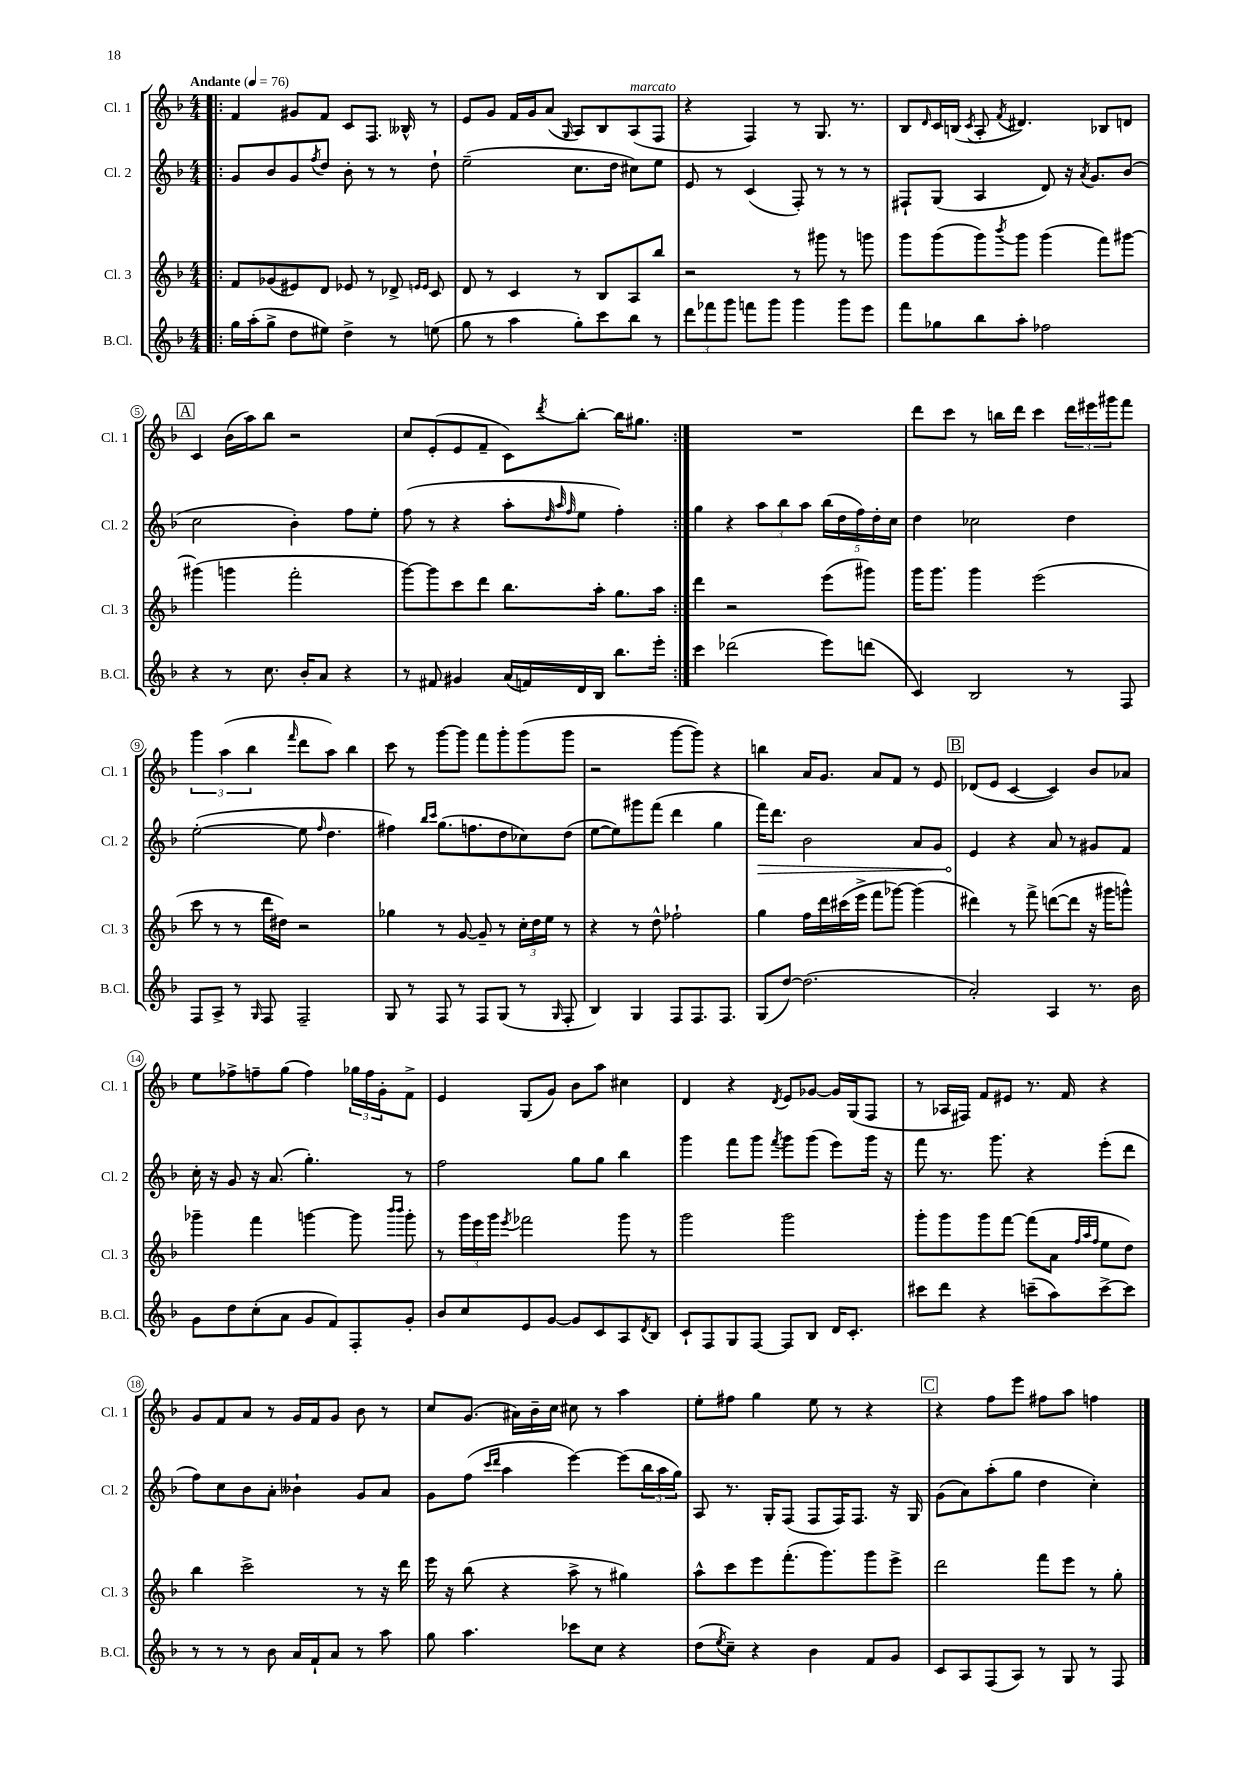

**kern	**kern	**kern	**kern
*staff4	*staff3	*staff2	*staff1
*clefG2	*clefG2	*clefG2	*clefG2
*k[b-]	*k[b-]	*k[b-]	*k[b-]
*M4/4	*M4/4	*M4/4	*M4/4
*MM76	*MM76	*MM76	*MM76
=!|:	=!|:	=!|:	=!|:
16gg	8f	8g	4f
(16aa'	.	.	.
8gg^	(8g-	8b-	.
8dd	8e#)	8g	8g#
.	.	8qff	.
8ee#)	8d	8dd	8f
4dd^	8e-	8b-'	8c
.	8r	8r	8.F
8r	8d-^	8r	.
.	.	.	16B--^^
.	16qqe	.	.
.	16qqe	.	.
(8ee	8c	8dd`	8r
=	=	=	=
8gg	8d	(2ee~	8e
8r	8r	.	8g
4aa	4c	.	16f
.	.	.	16g
.	.	.	(8a
.	.	.	16qqG
8gg')	8r	8.cc	8A)
8ccc	8B-	.	8B-
.	.	16dd	.
8bb-	8A	8cc#)	(8A
8r	8bb-	8ee	8F
=	=	=	=
12ddd	2r	8e	4r
12fff-	.	.	.
.	.	8r	.
12ggg	.	.	.
8fff	.	(4c	4F)
8ggg	.	.	.
4ggg	8r	8F')	8r
.	8ggg#	8r	8.G
8ggg	8r	8r	.
.	.	.	8.r
8eee	8ggg	8r	.
=	=	=	=
8fff	8ggg	8F#`	8B-
.	.	.	16qqd
8gg-	(8ggg	(8G	16c
.	.	.	(16B
.	.	.	8qc
8bb-	8ggg)	4A	8A'
.	8qbbb-	.	8qf
8aa'	8ggg	.	4.d#)
2ff-	(4ggg	8d)	.
.	.	16r	.
.	.	8qa	.
.	.	8.g	.
.	8fff)	.	8B-
.	[8ggg#	(8b-	8d
=	=	=	=
4r	(4ggg#]	2cc	4c
8r	4ggg	.	(16b-
.	.	.	16aa)
8.cc	.	.	8bb-
.	2fff'	4b-')	2r
16b-'	.	.	.
8a	.	.	.
4r	.	8ff	.
.	.	8ee'	.
=	=	=	=
8r	[8ggg)	(8ff	8cc
8f#	8ggg]	8r	(8e'
4g#	8ccc	4r	8e
.	8ddd	.	8f~
(16a	8.bb-	8aa'	8c)
16f)	.	.	.
.	.	32qqdd	.
.	.	32qqaa	.
.	.	32qqff	8qddd
16d	.	8ee	[8bb-'
16B-	16aa'	.	.
8.bb-	8.gg	4ff')	16bb-]
.	.	.	8.gg#
16eee'	16aa	.	.
=:|!	=:|!	=:|!	=:|!
4ccc	4ddd	4gg	1r
(2ddd-	2r	4r	.
.	.	12aa	.
.	.	12bb-	.
.	.	12aa	.
8eee)	(8eee	(20bb-	.
.	.	20dd	.
.	.	20ff)	.
(8ddd	8ggg#)	.	.
.	.	20dd'	.
.	.	20cc	.
=	=	=	=
4c)	16ggg	4dd	8ddd
.	8.ggg	.	.
.	.	.	8ccc
2B-	4ggg	2cc-	8r
.	.	.	16bb
.	.	.	16ddd
.	(2eee	.	4ccc
8r	.	4dd	24ddd
.	.	.	24eee#
.	.	.	24ggg#
8F	.	.	8fff
=	=	=	=
8F	8ccc	([2ee'	6ggg
8A^	8r	.	.
.	.	.	(6aa
8r	8r	.	.
.	.	.	6bb-
16qqG	.	.	.
8F	16ddd	.	.
.	16dd#)	.	.
.	.	.	16qqfff
2F~	2r	8ee]	8ddd
.	.	16qqff	.
.	.	4.dd	8aa)
.	.	.	4bb-
=	=	=	=
8G	4gg-	4ff#)	8ccc
8r	.	.	8r
.	.	16qqbb-	.
.	.	16qqccc	.
8F	8r	(8.gg	[8ggg
8r	[8g	.	8ggg]
.	.	8.ff	.
8F	8g~]	.	8fff
(8G	8r	8dd	8ggg'
8r	24cc'	8cc-)	(8ggg
.	24dd	.	.
.	24ee	.	.
16qqG	.	.	.
8F'	8r	(8dd	8ggg
=	=	=	=
4B-)	4r	[8ee	2r
.	.	8ee])	.
4G	8r	8ggg#	.
.	8dd^^	(8fff	.
8F	2ff-`	4ddd	[8ggg
8.F	.	.	8ggg])
.	.	4gg	4r
8.F	.	.	.
=	=	=	=
(8G	4gg	16fff)	4bb
.	.	8.ddd	.
[8dd)	.	.	.
(2.dd]	16ff	2b-	16a
.	16ddd	.	8.g
.	(16ccc#	.	.
.	16eee^	.	.
.	8fff	.	8a
.	[8ggg-)	.	8f
.	(4ggg-]	8a	8r
.	.	8g	8e
=	=	=	=
2a')	4ddd#)	4e	(8d-
.	.	.	8e
.	8r	4r	[4c
.	8fff^	.	.
4A	([8ddd	8a	4c])
.	8ddd]	8r	.
8.r	16r	8g#	8b-
.	16ggg#	.	.
.	8ggg^^)	8f	8a-
16b-	.	.	.
=	=	=	=
8g	4ggg-~	16cc'	8ee
.	.	16r	.
8dd	.	8g	8ff-^
(8cc'	4fff	16r	8ff~
.	.	(8.a	.
8a	.	.	(8gg
8g	[4ggg	4.gg')	4ff)
8f)	.	.	.
8F'	8ggg]	.	24gg-
.	.	.	24ff
.	.	.	24g'
.	16qqbbb-	.	.
.	16qqbbb-	.	.
8g'	8ggg'	8r	8f^
=	=	=	=
8b-	8r	2ff	4e
8cc	24ggg	.	.
.	24eee	.	.
.	24ggg	.	.
.	8qeee	.	.
8e	2fff-	.	(8G
[8g	.	.	8g)
8g]	.	8gg	8b-
8c	.	8gg	8aa
8A	8ggg	4bb-	4cc#
8qd	.	.	.
8B-	8r	.	.
=	=	=	=
8c`	2ggg	4ggg	4d
8F	.	.	.
8G	.	8fff	4r
[8F	.	8ggg	.
.	.	8qfff	8qd
8F]	2ggg	8ggg	8e
8B-	.	(8ggg	[8g-
16d	.	8eee)	16g-]
8.c'	.	.	(16G
.	.	16ggg	8F
.	.	16r	.
=	=	=	=
8ccc#	8ggg'	8fff	8r
8ddd	8ggg	8.r	16A-
.	.	.	16F#)
4r	8ggg	.	8f
.	.	8.ggg	.
.	[8fff	.	8e#
(8ccc~	(8fff]	4r	8.r
8aa)	8a	.	.
.	.	.	16f
.	32qqff	.	.
.	32qqaa	.	.
.	32qqff	.	.
[8ccc^	8ee	(8eee'	4r
8ccc]	8dd)	8ddd	.
=	=	=	=
8r	4bb-	8ff)	8g
8r	.	8cc	8f
8r	2ccc^	8b-	8a
8b-	.	8a'	8r
16a	.	4b--`	16g
16f`	.	.	16f
8a	.	.	8g
8r	8r	8g	8b-
8aa	16r	8a	8r
.	16ddd	.	.
=	=	=	=
8gg	16eee	8g	8cc
.	16r	.	.
4.aa	(8bb-	(8ff	(8.g
.	.	16qqccc	.
.	.	16qqddd	.
.	4r	4aa	.
.	.	.	16a#)
.	.	.	16b-~
.	.	.	16cc
8ccc-	8aa^	[4eee)	8cc#
8cc	8r	.	8r
4r	4gg#)	(8eee]	4aa
.	.	24bb-	.
.	.	24aa	.
.	.	24gg)	.
=	=	=	=
(8dd	8aa^^	8A	8ee'
8qee	.	.	.
8cc~)	8ccc	8.r	8ff#
4r	8eee	.	4gg
.	.	16G'	.
.	(8.fff'	(8F	.
4b-	.	8F	8ee
.	8.ggg)	.	.
.	.	16F)	8r
.	.	8.F	.
8f	8ggg	.	4r
8g	8eee^	16r	.
.	.	16G	.
=	=	=	=
8c	2ddd	(8g	4r
8A	.	8a)	.
(8F	.	(8aa'	8ff
8A)	.	8gg	8eee
8r	8fff	4dd	8ff#
8G	8eee	.	8aa
8r	8r	4cc')	4ff
8F	8gg'	.	.
==	==	==	==
*-	*-	*-	*-
